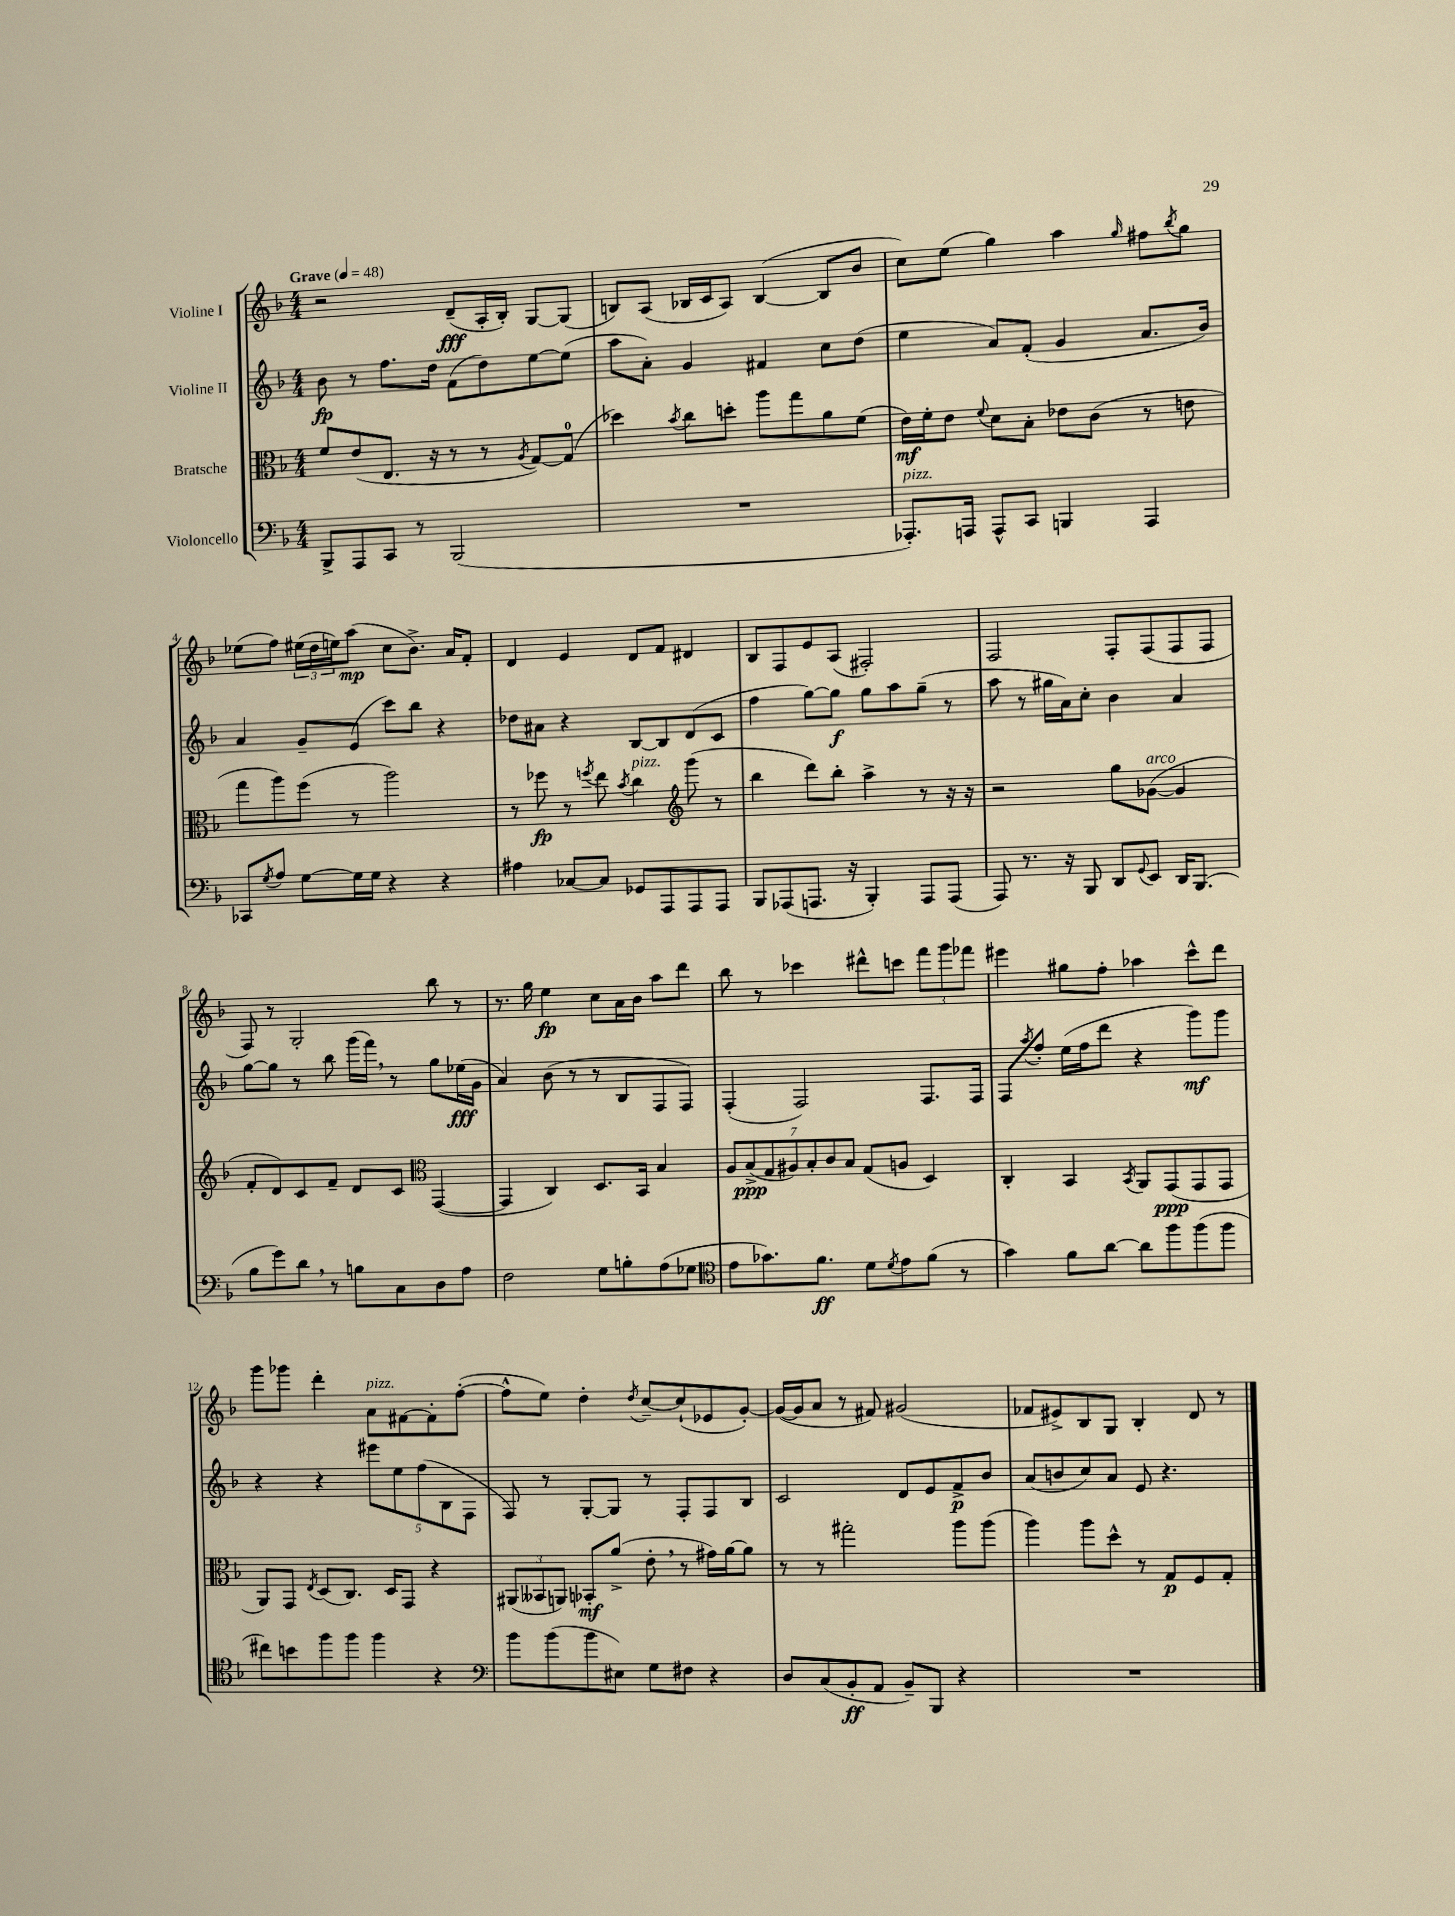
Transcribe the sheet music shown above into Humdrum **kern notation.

**kern	**dynam	**kern	**dynam	**kern	**dynam	**kern	**dynam
*part4	*part4	*part3	*part3	*part2	*part2	*part1	*part1
*staff4	*staff4	*staff3	*staff3	*staff2	*staff2	*staff1	*staff1
*I"Violoncello	*	*I"Bratsche	*	*I"Violine II	*	*I"Violine I	*
*clefF4	*	*clefC3	*	*clefG2	*	*clefG2	*
*k[b-]	*	*k[b-]	*	*k[b-]	*	*k[b-]	*
*M4/4	*	*M4/4	*	*M4/4	*	*M4/4	*
*MM48	*	*MM48	*	*MM48	*	*MM48	*
=1	=1	=1	=1	=1	=1	=1	=1
!	!	!	!	!	!	!LO:TX:a:B:t=Grave	!
8BBB-^/L	.	8f/L	.	8b-\	fp	2r	.
8AAA/	.	(8e/	.	8r	.	.	.
8CC/J	.	8.E/J	.	8.ff\L	.	.	.
8r	.	.	.	.	.	.	.
.	.	16r	.	16dd\Jk	.	.	.
(2BBB-/	.	8r	.	(8f\L	.	(8d~/L	fff
.	.	8r	.	8dd\)	.	16A'/L	.
.	.	.	.	.	.	16B-'/JJ)	.
.	.	8qA/	.	.	.	.	.
.	.	[8G/L)	.	[8ee\	.	[8G/L	.
.	.	(8G/J]	.	(8ee\J]	.	(8G/J]	.
=2	=2	=2	=2	=2	=2	=2	=2
1r	.	4dd-X\)	.	8aa\L	.	8Bn/L)	.
.	.	.	.	8a'\J)	.	(8A/J	.
.	.	8qb-/	.	.	.	.	.
.	.	8cc\L	.	4g/	.	16B-X/LL	.
.	.	.	.	.	.	16c/J	.
.	.	8ddn'\J	.	.	.	8A/J)	.
.	.	8aa\L	.	4f#X/	.	([4B-/	.
.	.	8gg\	.	.	.	.	.
.	.	8a\	.	8cc\L	.	8B-/L]	.
.	.	(8f\J	.	(8dd\J	.	8b-/J	.
=3	=3	=3	=3	=3	=3	=3	=3
!LO:TX:a:i:t=pizz.	!	!	!	!	!	!	!
8.AAA-X'/L)	.	16e\LL)	mf	4ee\	.	8cc\L)	.
.	.	16f'\J	.	.	.	.	.
.	.	8e\J	.	.	.	(8ee\J	.
16AAAn/Jk	.	.	.	.	.	.	.
.	.	8qqf/	.	.	.	.	.
8AAA^^/L	.	8d\L	.	8a/L)	.	4gg\)	.
8CC/J	.	8B-'\J	.	(8f'/J	.	.	.
4BBBn/	.	8e-X\L	.	4g/	.	4aa\	.
.	.	(8c\J	.	.	.	.	.
.	.	.	.	.	.	16qqgg/	.
4AAA/	.	8r	.	8.a/L	.	8ff#X\L	.
.	.	.	.	.	.	8qbb-/	.
.	.	8en\	.	.	.	8gg\J	.
.	.	.	.	16b-/Jk)	.	.	.
!!LO:LB:g=z
=4	=4	=4	=4	=4	=4	=4	=4
8CC-X/L	.	8gg\L	.	4a/	.	(8ee-X\L	.
8qG/	.	.	.	.	.	.	.
8A/J	.	8aa\)	.	.	.	8ff\J)	.
[8G\L	.	(8ff\J	.	8g~/L	.	(24ee#X\LL	.
.	.	.	.	.	.	24dd\	.
.	.	.	.	.	.	24een\J)	.
16G\L]	.	8r	.	(8e/J	.	(8aa\J	mp
16G\JJ	.	.	.	.	.	.	.
4r	.	2aa\)	.	8ccc\L)	.	8cc\L	.
.	.	.	.	8bb-\J	.	8.b-^\J)	.
4r	.	.	.	4r	.	.	.
.	.	.	.	.	.	16a/KL	.
.	.	.	.	.	.	8f'/J	.
=5	=5	=5	=5	=5	=5	=5	=5
4A#X\	.	8r	.	8dd-X\L	.	4d/	.
.	.	8ff-X\	fp	8a#X\J	.	.	.
[8C-X/L	.	8r	.	4r	.	4e/	.
.	.	8qffn/	.	.	.	.	.
8C-/J]	.	8ee\	.	.	.	.	.
.	.	8qb-/	.	.	.	.	.
!	!	!LO:TX:a:i:t=pizz.	!	!	!	!	!
8GG-X/L	.	4cc\	.	[8B-/L	.	8d/L	.
8AAA/	.	.	.	8B-/]	.	8f/J	.
*	*	*clefG2	*	*	*	*	*
8AAA/	.	(8ggg\	.	(8d/	.	4d#X/	.
8AAA/J	.	8r	.	8c/J	.	.	.
=6	=6	=6	=6	=6	=6	=6	=6
8BBB-/L	.	4bb-\	.	4ff\	.	8B-/L	.
(8AAA-X/	.	.	.	.	.	8F/	.
8.AAAn/J	.	8ddd\L)	.	[8gg\L)	.	8e/	.
.	.	8bb-'\J	.	8gg\J]	f	(8A/J	.
16r	.	.	.	.	.	.	.
4BBB-'/)	.	4aa^\	.	8gg\L	.	2F#X'/)	.
.	.	.	.	8aa\	.	.	.
8AAA/L	.	8r	.	(8gg~\J	.	.	.
(8AAA/J	.	16r	.	8r	.	.	.
.	.	16r	.	.	.	.	.
=7	=7	=7	=7	=7	=7	=7	=7
8AAA/)	.	2r	.	8aa\	.	2F/	.
8.r	.	.	.	8r	.	.	.
.	.	.	.	16gg#X\LL	.	.	.
16r	.	.	.	16a\J)	.	.	.
8BBB-/	.	.	.	8cc'\J	.	.	.
8DD/L	.	8gg\L	.	4b-\	.	8F'/L	.
8qqGG/	.	.	.	.	.	.	.
!	!	!LO:TX:a:i:t=arco	!	!	!	!	!
8EE/J	.	([8g-X\J	.	.	.	(8F/	.
16DD/KL	.	4g-/]	.	4a/	.	8F/	.
(8.BBB-/J	.	.	.	.	.	.	.
.	.	.	.	.	.	8F/J	.
!!LO:LB:g=z
=8	=8	=8	=8	=8	=8	=8	=8
8B-\L	.	8f'/L	.	[8gg\L	.	8F/)	.
8g\)	.	8d/)	.	8gg\J]	.	8r	.
8d,\J	.	8c/	.	8r	.	2G'/	.
8r	.	8f~/J	.	8bb-\	.	.	.
8Bn\L	.	8d/L	.	(16ggg\LL	.	.	.
.	.	.	.	16fff,\JJ)	.	.	.
8C\	.	8c/J	.	8r	.	.	.
*	*	*clefC3	*	*	*	*	*
8D\	.	([4GG/	.	8gg\L	.	8bb-\	.
8A\J	.	.	.	(16ee-X\L	fff	8r	.
.	.	.	.	16g\JJ	.	.	.
=9	=9	=9	=9	=9	=9	=9	=9
2F\	.	4GG/]	.	4a/)	.	8.r	.
.	.	.	.	.	.	16gg\	.
.	.	4C/)	.	(8b-\	.	4ee\	fp
.	.	.	.	8r	.	.	.
8G\L	.	8.D/L	.	8r	.	8cc\L	.
8Bn'\	.	.	.	8B-/L	.	16a\L	.
.	.	16BB-/Jk	.	.	.	16b-\JJ	.
(8A\	.	4B-/	.	8F/	.	8aa\L	.
8G-X\J	.	.	.	8F/J)	.	8ddd\J	.
=10	=10	=10	=10	=10	=10	=10	=10
*clefC4	*	*	*	*	*	*	*
8e\L	.	14A/L	.	(4F'/	.	8bb-\	.
.	.	(14B-^/	ppp	.	.	.	.
8.g-X\)	.	.	.	.	.	8r	.
.	.	14G/	.	.	.	.	.
.	.	14A#X/)	.	.	.	.	.
.	.	.	.	2F/)	.	4ccc-X\	.
.	.	14B-'/	.	.	.	.	.
8.f\J	ff	.	.	.	.	.	.
.	.	14c/	.	.	.	.	.
.	.	14B-/J	.	.	.	.	.
8d\L	.	(8G/L	.	.	.	8ddd#X^^\L	.
8qd/	.	.	.	.	.	.	.
8e\	.	8An/J	.	.	.	8cccn\J	.
(8f\J	.	4D/)	.	8.F/L	.	12fff\L	.
.	.	.	.	.	.	12ggg\	.
8r	.	.	.	.	.	.	.
.	.	.	.	.	.	12fff-X\J	.
.	.	.	.	16F/Jk	.	.	.
=11	=11	=11	=11	=11	=11	=11	=11
4g\)	.	4C'/	.	8F/L	.	4eee#X\	.
.	.	.	.	8qaa/	.	.	.
.	.	.	.	8ff'/J	.	.	.
8f\L	.	4BB-/	.	(16ee\LL	.	8gg#X\L	.
.	.	.	.	16ff\J	.	.	.
[8a\J	.	.	.	8ddd\J	.	8ff'\J	.
.	.	8qBB-/	.	.	.	.	.
8a\L]	.	8AA/L	.	4r	.	4aa-X\	.
8ff\	.	(8GG/	ppp	.	.	.	.
(8ff\	.	8GG/	.	8ggg\L)	mf	8ccc^^\L	.
8ff\J	.	8GG/J	.	8ggg\J	.	8ddd\J	.
!!LO:LB:g=z
=12	=12	=12	=12	=12	=12	=12	=12
8cc#X\L)	.	8AA/L)	.	4r	.	8ggg\L	.
8bn\	.	8GG/J	.	.	.	8ggg-X\J	.
.	.	8qE/	.	.	.	.	.
8ff\	.	(8D/L	.	4r	.	4ddd'\	.
8ff\J	.	8.C/J)	.	.	.	.	.
!	!	!	!	!	!	!LO:TX:a:i:t=pizz.	!
4ff\	.	.	.	10eee#X\L	.	8a\L	.
.	.	16D/KL	.	.	.	.	.
.	.	.	.	10ee\	.	.	.
.	.	8GG/J	.	.	.	[8f#X\	.
.	.	.	.	(10ff\	.	.	.
4r	.	4r	.	.	.	8f#'\]	.
.	.	.	.	10B-\	.	.	.
.	.	.	.	.	.	([8ff'\J	.
.	.	.	.	10F\J	.	.	.
=13	=13	=13	=13	=13	=13	=13	=13
*clefF4	*	*	*	*	*	*	*
8b-\L	.	(12AA#X/L	.	8F/)	.	8ff^^\L]	.
.	.	12BB--X/	.	.	.	.	.
(8b-\	.	.	.	8r	.	8ee\J)	.
.	.	12AAn/J)	.	.	.	.	.
8b-\	.	8BB-X'/L	mf	[8G'/L	.	4dd'\	.
8E#X\J)	.	(8a^/J	.	8G/J]	.	.	.
.	.	.	.	.	.	8qdd/	.
8G\L	.	8e',\	.	8r	.	[8cc~/L	.
8F#X\J	.	8r	.	8F'/L	.	(8cc`/]	.
4r	.	16g#X\LL)	.	8F/	.	8e-X/	.
.	.	[16a\J	.	.	.	.	.
.	.	8a\J]	.	8B-/J	.	[8g'/J)	.
=14	=14	=14	=14	=14	=14	=14	=14
8D/L	.	8r	.	2c/	.	(16g/LL_	.
.	.	.	.	.	.	16g/J]	.
(8C/	.	8r	.	.	.	8a/J	.
8BB-'/	ff	2gg#X'\	.	.	.	8r	.
8AA/J	.	.	.	.	.	8f#X/)	.
8BB-~/L)	.	.	.	8d/L	.	(2g#X/	.
8BBB-/J	.	.	.	8e/	.	.	.
4r	.	8aa\L	.	8f^/	p	.	.
.	.	(8aa\J	.	8b-/J	.	.	.
=15	=15	=15	=15	=15	=15	=15	=15
1r	.	4aa\)	.	(8a/L	.	8f-X/L	.
.	.	.	.	8bn/	.	8e#X^/)	.
.	.	8aa\L	.	8cc/)	.	8B-/	.
.	.	8dd^^\J	.	8a/J	.	8G/J	.
.	.	8r	.	8e/	.	4B-'/	.
.	.	8G/L	p	4.r	.	.	.
.	.	8F/	.	.	.	8d/	.
.	.	8G'/J	.	.	.	8r	.
==	==	==	==	==	==	==	==
*-	*-	*-	*-	*-	*-	*-	*-
